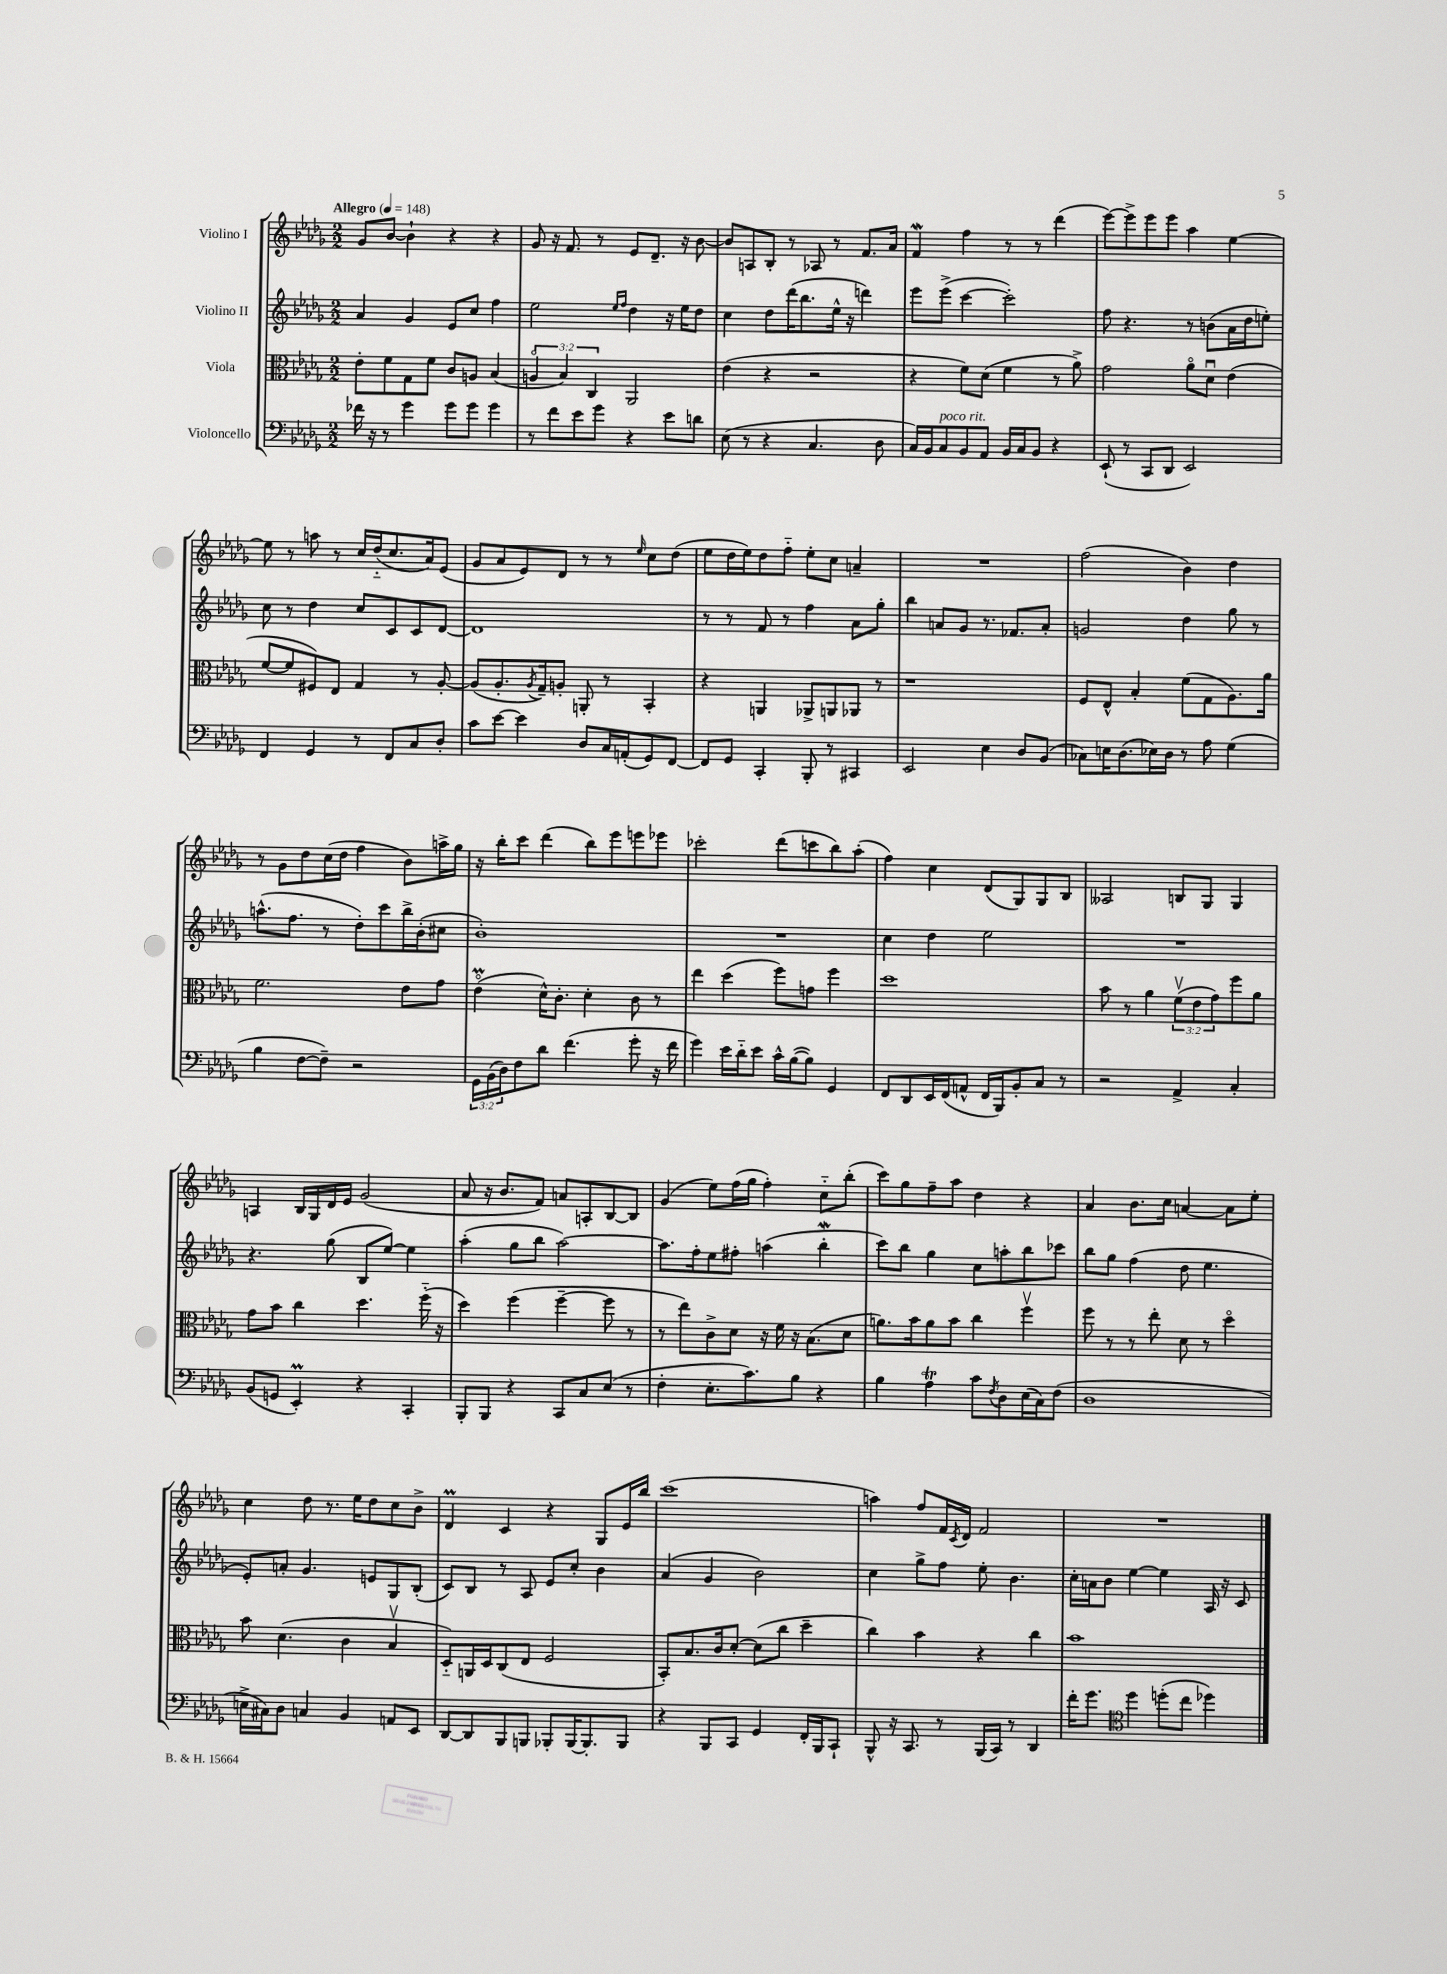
<<
\new StaffGroup <<
\new Staff = "s0" \with { instrumentName = "Violino I" } {
    \clef treble \key des \major \numericTimeSignature \time 2/2 \tempo "Allegro" 4 = 148
    ges'8 bes'8~ bes'4-! r4 r4 |
    ges'8 r16 f'8. r8 ees'8 des'8.-- r16 bes'8~ |
    bes'8 a8 bes8-. r8 aes8 r8 f'8. aes'16 |
    f'4\mordent f''4 r8 r8 des'''4( |
    ees'''8~) ees'''8-> ees'''8 ees'''8 aes''4 ees''4~ |
    ees''8 r8 a''8 r8 c''16 des''16-_( c''8. aes'16) ees'8( |
    ges'8 aes'8 ees'8) des'8 r8 r8 \grace { ees''16 } c''8 des''8( |
    ees''8 des''16 ees''16) des''8 f''8-_ ees''8-. c''8 a'4-- |
    R1 |
    f''2( bes'4) des''4 |
    r8 ges'8 des''8 c''16( des''16 f''4 bes'8) a''16-> ges''16 |
    r16 bes''16-. c'''8 des'''4( bes''8) ees'''8 e'''8 ees'''8 |
    ces'''2-. des'''8( c'''8 bes''8) aes''8-.( |
    f''4) c''4 des'8( ges8) ges8 bes8 |
    aeses2 b8 ges8 ges4 |
    a4 bes16 ges16 des'16 ees'16 ges'2( |
    aes'8 r16 bes'8. f'8) a'8 a8-. bes8~ bes8 |
    ges'4( ees''8) f''16( ges''16 f''4-.) c''8-_ bes''8-.( |
    c'''8) ges''8 f''8-- aes''8 des''4 r4 |
    aes'4 bes'8. c''16 a'4~ a'8 ees''8-. |
    c''4 des''8 r8. ees''16 des''8 c''8 bes'8-> |
    des'4\prall c'4 r4 ges8 ees'16 bes''16 |
    c'''1( |
    a''4) f''8 f'16 \acciaccatura { c'8 } des'16 f'2 |
    R1 \bar "|." |
}
\new Staff = "s1" \with { instrumentName = "Violino II" } {
    \clef treble \key des \major \numericTimeSignature \time 2/2
    aes'4 ges'4 ees'8 c''8 f''4 |
    ees''2 \grace { ees''16 f''16 } des''4 r16 ees''16 des''8 |
    c''4 des''8 des'''16( bes''8. ees''16-^ r16 d'''4) |
    ees'''8 ees'''8->( c'''4~ c'''2-.) |
    f''8 r4. r8 b'8( aes'16 des''16 e''8-.) |
    c''8 r8 des''4 c''8 c'8 c'8 des'8~ |
    des'1 |
    r8 r8 f'8 r8 f''4 aes'8 ges''8-. |
    bes''4 a'8 ges'8 r8. fes'8. a'8-. |
    g'2 des''4 ges''8 r8 |
    a''8.-^( f''8. r8 des''8-.) c'''8 bes''16-> bes'16-.( cis''8 |
    bes'1-.) |
    R1 |
    c''4 des''4 ees''2 |
    R1 |
    r4. ges''8( bes8 ees''8~) ees''4 |
    aes''4-.( ges''8 bes''8 aes''2~) |
    aes''8. f''16-. ees''8 fis''8-. a''4( bes''4-.\mordent |
    c'''8) bes''8 ges''4 c''8 a''8-. bes''8 ces'''8 |
    bes''8 ges''8 f''4( des''8 ees''4. |
    ees'8-.) a'8-. ges'4. e'8 ges8 bes8-.( |
    c'8) bes8 r8 aes8 ees'8 c''8-. bes'4 |
    aes'4( ges'4 bes'2) |
    c''4 ges''8-> f''8 ees''8-. bes'4. |
    c''16-. a'16 bes'8 ees''4~ ees''4 aes16 r16 c'8 \bar "|." |
}
\new Staff = "s2" \with { instrumentName = "Viola" } {
    \clef alto \key des \major \numericTimeSignature \time 2/2 \override Staff.TupletNumber.text = #tuplet-number::calc-fraction-text
    ees'8-. f'8 ges8 f'8 c'8 a8 bes4( |
    \tuplet 3/2 { a4\flageolet bes4) c4 } aes,2 |
    ees'4( r4 r2 |
    r4 f'8) des'8( f'4 r8 aes'8->) |
    ges'2 aes'8\flageolet des'8\downbow ees'4( |
    f'8~ f'8 fis8) ees8 ges4 r8 aes8~-. |
    aes8( aes8.-. \acciaccatura { aes8 } ges16--) a8-. a,8-. r8 bes,4-. |
    r4 a,4 aes,8-> a,8 aes,8 r8 |
    r1 |
    f8 ees8-^ bes4-. f'8( ges8 aes8.) aes'16 |
    f'2. ees'8 ges'8 |
    ees'4\flageolet\prall( des'16-^) c'8.-. des'4-. c'8 r8 |
    ees''4 des''4( f''8) g'8 f''4 |
    des''1 |
    bes'8 r8 aes'4 \tuplet 3/2 { f'8\upbow( ees'8 ges'8) } f''8 aes'8 |
    ges'8 bes'8 c''4 des''4. f''16-_( r16 |
    des''4) f''4( f''4~-- f''8 r8 |
    r8 ees''8) c'8-> des'8 r16 f'16 r16 bes8.( des'8 |
    a'8.) bes'16 a'8 bes'8 c''4 f''4\upbow |
    f''8 r8 r8 ees''8-. des'8 r8 des''4\flageolet |
    bes'8 des'4.( c'4 bes4\upbow |
    des8-_) a,16 des16 c8( ees8 f2 |
    bes,8-.) bes8. c'16 des'8~-. des'8( c''8 des''4-- |
    c''4) bes'4 r4 c''4 |
    bes'1 \bar "|." |
}
\new Staff = "s3" \with { instrumentName = "Violoncello" } {
    \clef bass \key des \major \numericTimeSignature \time 2/2 \override Staff.TupletNumber.text = #tuplet-number::calc-fraction-text
    fes'16 r16 r8 ges'4 ges'8 ges'8 ges'4 |
    r8 f'8 ees'8 ges'8 r4 ees'8 d'8 |
    ees8( r8 r4 c4. des8 |
    c16) bes,16 c8^\markup { \italic "poco rit." } bes,8 aes,8 bes,16 c16 bes,8 r4 |
    ees,8-!( r8 c,8 des,8 ees,2) |
    f,4 ges,4 r8 f,8 c8 des8-. |
    c'8 ees'8~ ees'4 des8 c16 a,16-.( ges,8) f,8~ |
    f,8 ges,8 c,4-. bes,,8-. r8 cis,4 |
    ees,2 ees4 des8 bes,8( |
    ces8) e16 des8.( ees16) des16 r8 aes8 ges4( |
    bes4 f8~ f8--) r2 |
    \tuplet 3/2 { ges,16 bes,16( des16) } f8 des'8 f'4.( ges'8-. r16 f'16 |
    ges'4) ees'16 des'16-_ ees'8 c'16-^ bes16~( bes8) ges,4 |
    f,8 des,8 ees,16 f,16( a,8-^ f,16 bes,,16) bes,8-. c8 r8 |
    r2 aes,4-> c4-. |
    bes,8( g,8 ees,4-.\prall) r4 c,4-. |
    bes,,8-. bes,,8 r4 c,8 c8 ees8( r8 |
    f4-. ees8.-. c'8.) bes8 r4 |
    bes4 aes4\trill c'8 \acciaccatura { f8 } des8 ees16( c16) f8( |
    des1 |
    e16-> cis16) des8 c4 bes,4 a,8 ees,8 |
    des,8~ des,8 bes,,8 b,,8 bes,,8-. bes,,16~ bes,,8.-. bes,,8 |
    r4 bes,,8 c,8 ges,4 f,16-. bes,,16 c,8-! |
    bes,,8-^ r16 c,8. r8 bes,,16( c,16) r8 des,4 |
    f'16-. ges'8. \clef tenor des''4 d''8-.( c''8 des''4) \bar "|." |
}
>>
>>
\layout { \context { \Score \remove "Bar_number_engraver" } }
